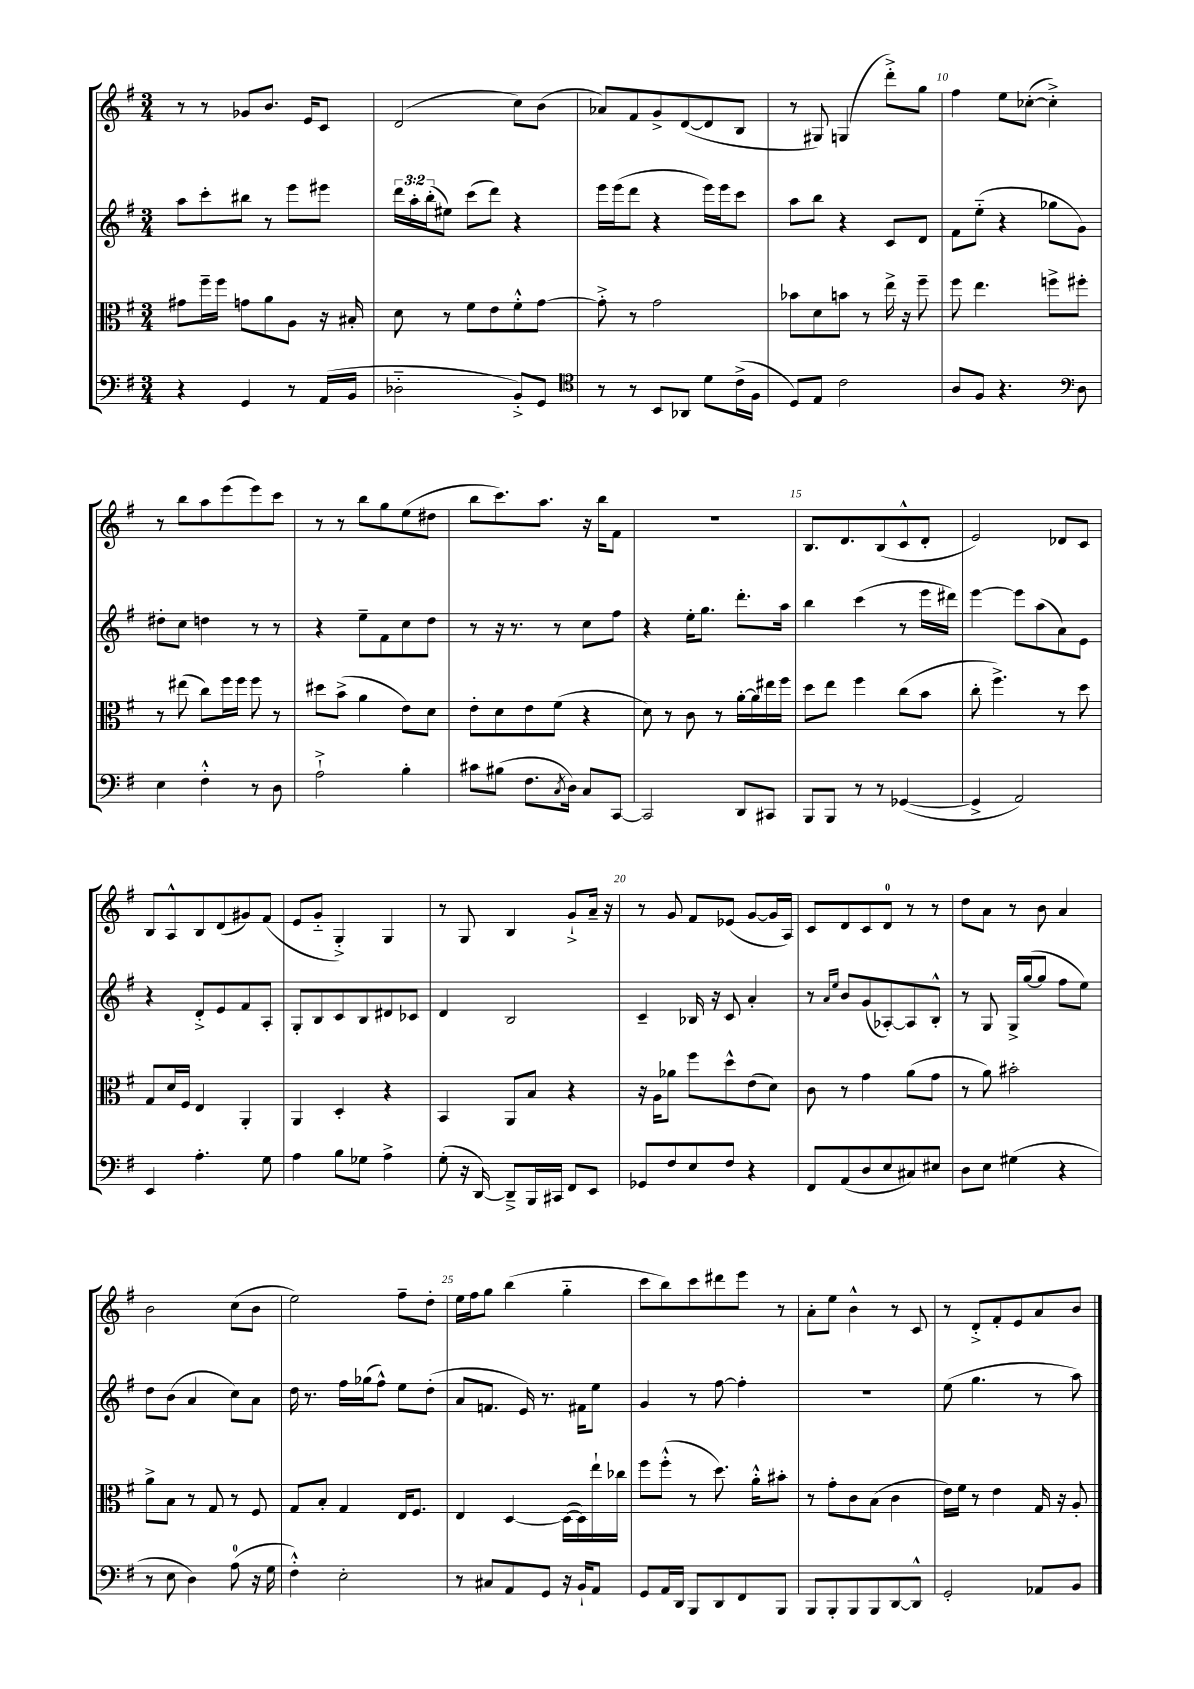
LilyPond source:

<<
\new StaffGroup <<
\new Staff = "s0" {
    \clef treble \key g \major \numericTimeSignature \time 3/4
    r8 r8 ges'8 b'8. e'16 c'8 |
    d'2( c''8) b'8( |
    aes'8) fis'8 g'8-> d'8~( d'8 b8 |
    r8 gis8) g4( d'''8-.->) g''8 |
    fis''4 e''8 ces''8~-.( ces''4-.->) |
    r8 b''8 a''8 e'''8( e'''8) c'''8 |
    r8 r8 b''8 g''8 e''8( dis''8 |
    b''8 c'''8.) a''8. r16 b''16 fis'8 |
    R2. |
    b8. d'8. b8( c'8-^ d'8-. |
    e'2) des'8 c'8 |
    b8 a8-^ b8 d'8( gis'8) fis'8( |
    e'8 g'8-_ g4-.->) g4 |
    r8 g8 b4 g'8-!-> a'16-- r16 |
    r8 g'8 fis'8 ees'8( g'8~ g'16 a16) |
    c'8 d'8 c'8 d'8-0 r8 r8 |
    d''8 a'8 r8 b'8 a'4 |
    b'2 c''8( b'8 |
    e''2) fis''8-- d''8-. |
    e''16 fis''16 g''8 b''4( g''4-_ |
    c'''8 b''8) c'''8 dis'''8 e'''8 r8 |
    a'8-. e''8 b'4-^ r8 c'8 |
    r8 d'8-.-> fis'8-. e'8 a'8 b'8 \bar "|." |
}
\new Staff = "s1" {
    \clef treble \key g \major \numericTimeSignature \time 3/4 \override Staff.TupletNumber.text = #tuplet-number::calc-fraction-text
    a''8 c'''8-. bis''8 r8 e'''8 eis'''8 |
    \tuplet 3/2 { d'''16 a''16-. b''16-.( } eis''8) c'''8( d'''8) r4 |
    e'''16 e'''16( d'''8 r4 e'''16) e'''16 c'''8 |
    a''8 b''8 r4 c'8 d'8 |
    fis'8 e''8-_( r4 ges''8 g'8) |
    dis''8-. c''8 d''4 r8 r8 |
    r4 e''8-- fis'8 c''8 d''8 |
    r8 r16 r8. r8 c''8 fis''8 |
    r4 e''16-. g''8. d'''8.-. a''16 |
    b''4 c'''4( r8 e'''16 dis'''16) |
    e'''4~ e'''8 a''8( a'8) e'8 |
    r4 d'8-.-> e'8 fis'8 a8-. |
    g8-. b8 c'8 b8 dis'8 ces'8 |
    d'4 b2 |
    c'4-- bes16 r16 c'8 a'4-. |
    r8 \grace { a'16 e''16 } b'8 g'8( aes8~-.) aes8 b8-.-^ |
    r8 g8 g16-> g''16~( g''8 fis''8 e''8) |
    d''8 b'8( a'4 c''8) a'8 |
    d''16 r8. fis''16 ges''16( fis''8-^) e''8 d''8-.( |
    a'8 f'8. e'16) r8. fis'16 e''8 |
    g'4 r8 fis''8~ fis''4-. |
    R2. |
    e''8( g''4. r8 a''8) \bar "|." |
}
\new Staff = "s2" {
    \clef alto \key g \major \numericTimeSignature \time 3/4
    gis'8 fis''16-- fis''16 g'8 a'8 a8 r16 bis16-. |
    d'8 r8 fis'8 e'8 fis'8-.-^ g'8~ |
    g'8-.-> r8 g'2 |
    bes'8 d'8 b'8 r8 e''16-> r16 fis''8-- |
    fis''8 e''4. f''8-> fis''8-. |
    r8 eis''8( c''8) fis''16 fis''16 fis''8 r8 |
    dis''8 b'8->( a'4 e'8) d'8 |
    e'8-. d'8 e'8 fis'8( r4 |
    d'8) r8 c'8 r8 a'16~-. a'16 eis''16 fis''16 |
    d''8 e''8 fis''4 c''8( b'8 |
    c''8-. fis''4.->) r8 d''8 |
    g8 d'16 fis16 e4 a,4-. |
    a,4 d4-. r4 |
    b,4 a,8 b8 r4 |
    r16 a16 aes'8 fis''8 d''8-^ e'8( d'8) |
    c'8 r8 g'4 a'8( g'8 |
    r8 a'8) bis'2-. |
    a'8-> b8 r8 g8 r8 fis8 |
    g8 b8-. g4 e16 fis8. |
    e4 d4~ d16~( d16) e''16-! ces''16 |
    fis''8 fis''8-.-^( r8 d''8.) a'16-.-^ bis'8-. |
    r8 g'8-. c'8 b8( c'4 |
    e'16) fis'16 r8 e'4 g16 r16 a8-. \bar "|." |
}
\new Staff = "s3" {
    \clef bass \key g \major \numericTimeSignature \time 3/4
    r4 g,4 r8 a,16( b,16 |
    des2-_ b,8-.->) g,8 |
    \clef tenor r8 r8 b,8 aes,8 d'8 c'16->( fis16 |
    d8) e8 c'2 |
    a8 fis8 r4. \clef bass d8 |
    e4 fis4-.-^ r8 d8 |
    a2-!-> b4-. |
    cis'8 bis8( fis8. \acciaccatura { c8 } d16) c8 c,8~ |
    c,2 d,8 cis,8 |
    b,,8 b,,8 r8 r8 ges,4~( |
    ges,4-> a,2) |
    e,4 a4.-. g8 |
    a4 b8 ges8 a4-> |
    g8-.( r16 d,16~) d,8---> b,,16 cis,16 fis,8 e,8 |
    ges,8 fis8 e8 fis8 r4 |
    fis,8 a,8( d8 e8 cis8) eis8 |
    d8 e8 gis4( r4 |
    r8 e8 d4) a8-0( r16 g16 |
    fis4-.-^) e2-. |
    r8 cis8 a,8 g,8 r16 b,16-! a,8 |
    g,8 a,16 d,16 b,,8 d,8 fis,8 b,,8 |
    b,,8 b,,8-. b,,8 b,,8 d,8~ d,8-^ |
    g,2-. aes,8 b,8 \bar "|." |
}
>>
>>
\layout { \context { \Score currentBarNumber = #6 \override BarNumber.break-visibility = ##(#f #t #t) barNumberVisibility = #(every-nth-bar-number-visible 5) } }
